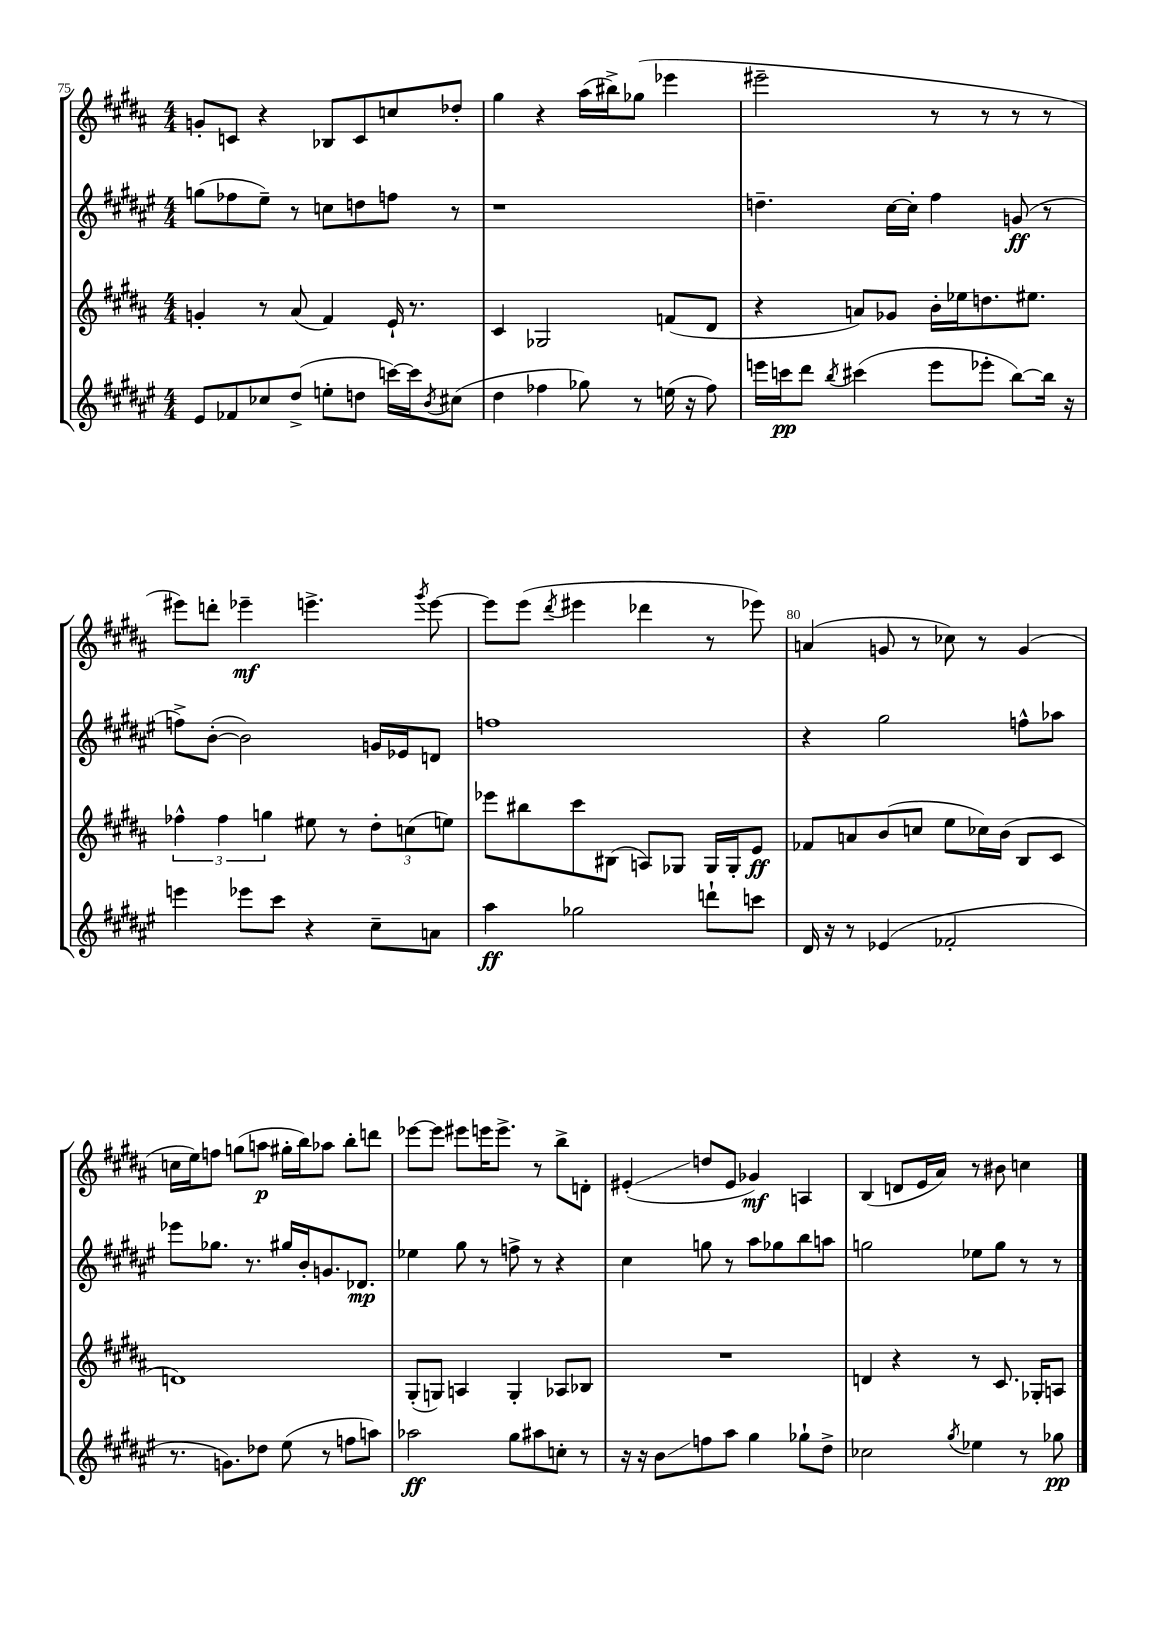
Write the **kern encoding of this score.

**kern	**kern	**kern	**kern
*staff4	*staff3	*staff2	*staff1
*clefG2	*clefG2	*clefG2	*clefG2
*k[f#c#g#d#a#e#]	*k[f#c#g#d#a#]	*k[f#c#g#d#a#e#]	*k[f#c#g#d#a#]
*M4/4	*M4/4	*M4/4	*M4/4
8e#	4g'	(8gg	8g'
8f-	.	8ff-	8c
8cc-	8r	8ee#~)	4r
(8dd#^	(8a#	8r	.
8ee'	4f#)	8cc	8B-
8dd	.	8dd	8c
[16ccc)	16e`	8ff	8cc
16ccc]	8.r	.	.
8qb	.	.	.
(8cc#	.	8r	8dd-'
=	=	=	=
4dd#	4c#	1r	4gg#
4ff-	2G-	.	4r
8gg-)	.	.	(16aa#
.	.	.	16bb#^)
8r	.	.	(8gg-
(16ee	(8f	.	4eee-
16r	.	.	.
8ff-)	8d#	.	.
=	=	=	=
16eee	4r	4.dd~	2eee#~
16ccc	.	.	.
8ddd#	.	.	.
8qbb	.	.	.
(4ccc#	8a)	.	.
.	8g-	[16cc#	.
.	.	16cc#']	.
8eee	16b'	4ff#	8r
.	16ee-	.	.
8eee-'	8.dd	.	8r
[8bb)	.	(8g	8r
.	8.ee#	.	.
16bb]	.	8r	8r
16r	.	.	.
=	=	=	=
4eee	6ff-^^	8ff^)	8eee#)
.	.	([8b'	8ddd'
.	6ff-	.	.
8eee-	.	2b])	4eee-~
.	6gg	.	.
8ccc#	.	.	.
4r	8ee#	.	4.eee^
.	8r	.	.
8cc#~	12dd#'	16g	.
.	.	16e-	.
.	(12cc	.	.
.	.	.	8qggg#
8a	.	8d	[8eee
.	12ee)	.	.
=	=	=	=
4aa#	8eee-	1ff	8eee]
.	8bb#	.	(8eee
.	.	.	8qddd#
2gg-	8ccc#	.	4eee#
.	(8B#	.	.
.	8A)	.	4ddd-
.	8G-	.	.
8ddd`	16G-	.	8r
.	16G-'	.	.
8ccc	8e	.	8eee-)
=	=	=	=
16d#	8f-	4r	(4a
16r	.	.	.
8r	8a	.	.
(4e-	(8b	2gg#	8g
.	8cc	.	8r
2f-'	8ee	.	8cc-)
.	16cc-)	.	8r
.	(16b	.	.
.	8B	8ff^^	(4g
.	8c#	8aa-	.
=	=	=	=
8.r	1d)	8eee-	16cc
.	.	.	16ee)
.	.	8.gg-	8ff
8.g)	.	.	.
.	.	.	(8gg
.	.	8.r	.
8dd-	.	.	8aa
(8ee#	.	16gg#	16gg#'
.	.	16b'	16bb)
8r	.	8.g	8aa-
8ff	.	.	8bb'
.	.	8.d-	.
8aa)	.	.	8ddd
=	=	=	=
2aa-	(8G#'	4ee-	[8eee-
.	8G)	.	8eee-]
.	4A	8gg#	8eee#
.	.	8r	16eee
.	.	.	8.eee^
8gg#	4G'	8ff^	.
8aa#	.	8r	8r
8cc'	8A-	4r	8bb^
8r	8B-	.	8d'
=	=	=	=
16r	1r	4cc#	(4e#'
16r	.	.	.
8b	.	.	.
8ff	.	8gg	8dd
8aa#	.	8r	8e#
4gg#	.	8aa#	4g-)
.	.	8gg-	.
8gg-`	.	8bb	4A
8dd#^	.	8aa	.
=	=	=	=
2cc-	4d	2gg	(4B
.	4r	.	8d
.	.	.	16e
.	.	.	16a#)
8qgg#	.	.	.
4ee-	8r	8ee-	8r
.	8.c#	8gg	8b#
8r	.	8r	4cc
.	16G-'	.	.
8gg-	8A	8r	.
==	==	==	==
*-	*-	*-	*-
